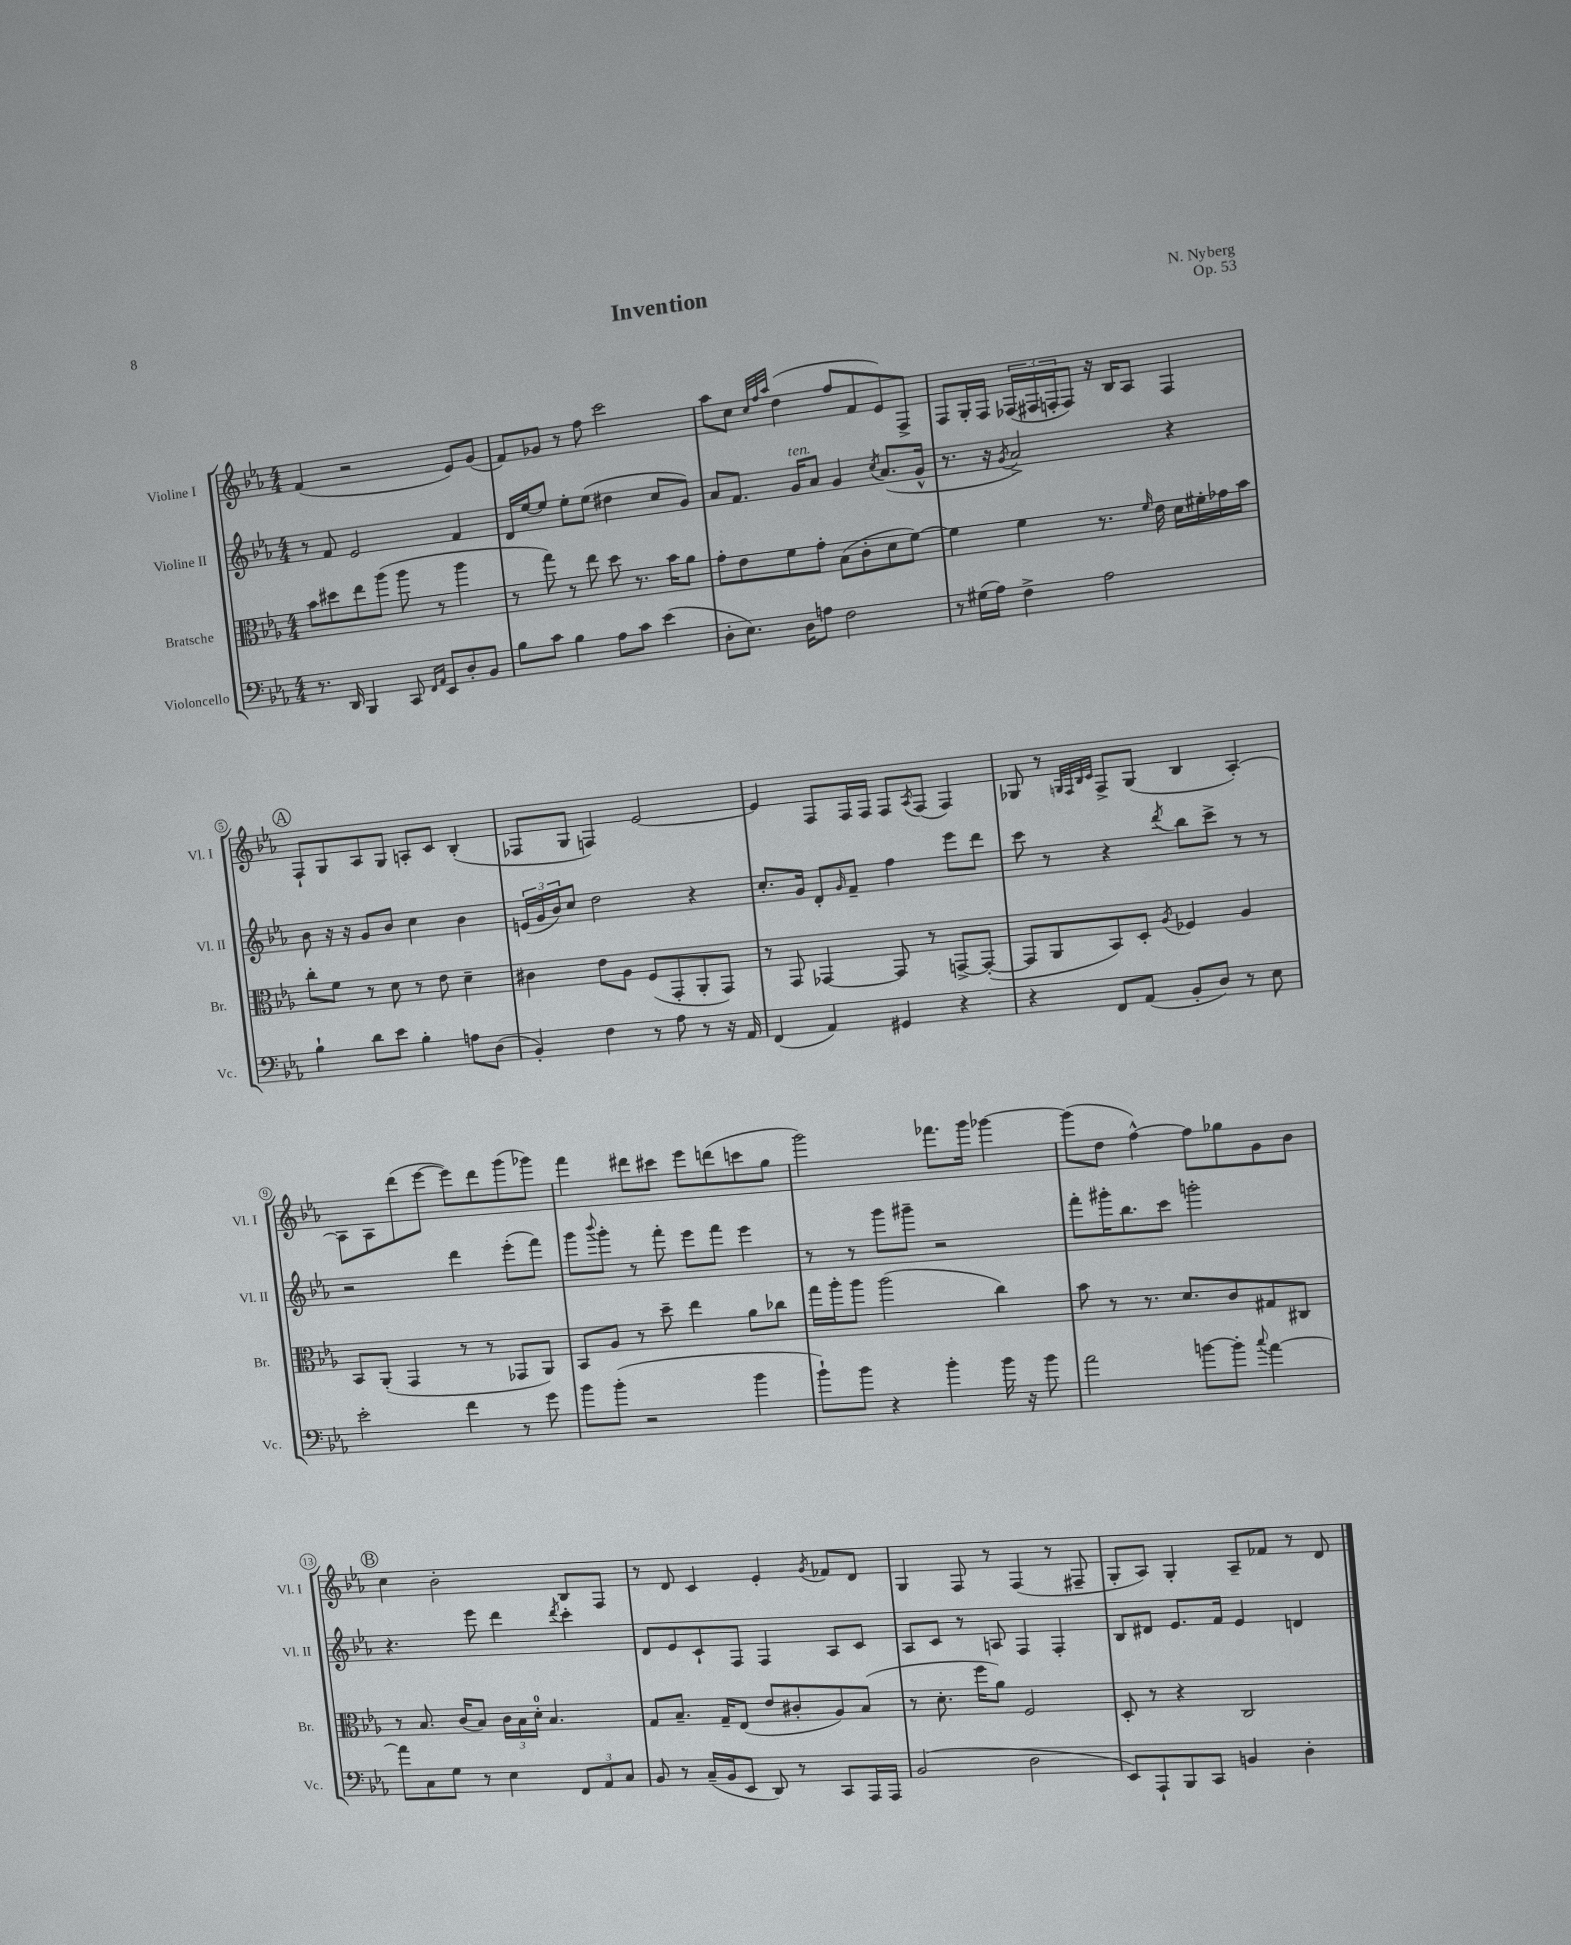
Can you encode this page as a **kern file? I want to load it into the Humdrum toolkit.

**kern	**kern	**kern	**kern
*staff4	*staff3	*staff2	*staff1
*clefF4	*clefC3	*clefG2	*clefG2
*k[b-e-a-]	*k[b-e-a-]	*k[b-e-a-]	*k[b-e-a-]
*M4/4	*M4/4	*M4/4	*M4/4
8.r	8b-\L	8r	(4f/
.	8dd#\	8f/	.
16DD/	.	.	.
4BBB-/	8ee-\	2e-/	2r
.	(8aa-\J	.	.
8CC/	8aa-\	.	.
16qqFF/LL	.	.	.
16qqAA-/JJ	.	.	.
8EE-/L	8r	.	.
8D'/	4aa-\	4f/	8e-/L)
8BB-/J	.	.	(8g/J
=	=	=	=
8B-\L	8r	16d/LL	8f/L)
.	.	[16ee-/J	.
8c\J	8gg\)	8ee-/]J	8g-/J
4B-\	8r	8ee-'\L	8r
.	8ee-\	(8ee-\J	8ff\
8A-\L	8dd\	4dd#\	2ccc\
8c\J	8.r	.	.
(4e-\	.	8cc/L	.
.	16b-\LK	.	.
.	8a-\J	8g/J)	.
=	=	=	=
8D'\L	8g'\L	8a-/L	8aa-\L
8.E-\J)	8e-\	8.f/J	8cc\J
.	.	.	32qqcc/LLL
.	.	.	32qqff/
.	.	.	32qqaa-/JJJ
.	8f\	.	(4dd\
16D\LK	.	16g/LK	.
8A\J	8g'\J	8a-/J	.
2F\	(8B-\L	4g/	8ff/L
.	8c'\	.	8f/
.	.	8qcc/	.
.	8d\	(8.a-/L	8e-/)
.	[8f\J)	.	8F^/J
.	.	16g^^/Jk	.
=	=	=	=
8r	4f\]	8.r	8F/L
(16G#\LL	.	.	16G'/L
16A-\JJ)	.	16r	16F/JJ
.	.	8qg/	.
4F^\	4f\	2a-^/)	(24F-/LL
.	.	.	24F#/
.	.	.	24F'/J
.	.	.	8F/J)
2A-\	8.r	.	16r
.	.	.	16B-/LK
.	.	.	8A-/J
.	16qqf/	.	.
.	16e-\	.	.
.	16d\LL	4r	4F/
.	16f#'\	.	.
.	16g-\	.	.
.	16b-\JJ	.	.
=	=	=	=
4B-`\	8cc'\L	8b-\	8F`/L
.	8f\J	16r	8G/
.	.	16r	.
8d\L	8r	8g/L	8A-/
8e-\J	8d\	8b-/J	8G/J
4B-'\	8r	4cc\	8A'/L
.	8e-\	.	8c/J
8A\L	4d~\	4b-\	(4B-'/
(8D\J	.	.	.
=	=	=	=
4BB-'/)	4c#\	(24e/LL	8F-/L
.	.	24g/	.
.	.	24b-/J)	.
.	.	8cc/J	8G/J
4F\	8e-\L	2dd\	4F/)
.	8A-\J	.	.
8r	(8F/L	.	[2e-/
8A-\	8GG'/	.	.
8r	8AA-'/	4r	.
16r	8GG/J)	.	.
16AA-/	.	.	.
=	=	=	=
(4FF/	8r	8.cc'/L	4e-/]
.	8GG/	.	.
.	.	16g/Jk	.
4AA-/)	[4GG-/	8d'/L	8F/L
.	.	16qqg/	.
.	.	8f~/J	16F/L
.	.	.	16F/JJ
4GG#/	8GG-/]	4ff\	8F/L
.	.	.	8qA-/
.	8r	.	(8F/J
4r	[8GG^/L	8eee-\L	4F/)
.	(8GG'/_J	8ddd\J	.
=	=	=	=
4r	8GG/]L	8ccc\	8G-/
.	8AA-/	8r	8r
.	.	.	32qqG/LLL
.	.	.	32qqF/
.	.	.	32qqB-/
.	.	.	32qqc/JJJ
8FF/L	8BB-/)	4r	8F^/L
(8AA-/J	8D'/J	.	(8G/J
.	8qA-/	8qddd/	.
8BB-'/L	4F-/	8bb-\L	4B-/
8D/J)	.	8ccc^\J	.
8r	4A-/	8r	[4A-'/)
8E-\	.	8r	.
=	=	=	=
2e-'\	8BB-/L	2r	8A-\]L
.	(8AA-'/J	.	8A-\
.	4GG/	.	(8ddd\
.	.	.	[8eee-\J
4f\	8r	4ddd\	8eee-\]L)
.	8r	.	8ddd\
8r	8GG-/L	(8eee-'\L	(8ggg\
8g\	8AA-/J)	8fff\J)	8ggg-\J)
=	=	=	=
8b-\L	8BB-/L	8ggg\L	4fff\
.	.	8qqbbb-/	.
(8b-'\J	8A-/J	8ggg'\J	.
2r	8r	8r	8ddd#\L
.	8dd~\	8fff'\	8ccc#\J
.	4ee-\	8eee-\L	8eee-\L
.	.	8fff\J	(8ddd\
4b-\	8a-\L	4eee-\	8ccc\
.	8cc-\J	.	8gg\J
=	=	=	=
8b-`\L)	16gg\LL	8r	2ggg\)
.	16aa-'\J	.	.
8b-\J	8aa-\J	8r	.
4r	(2aa-\	8ggg\L	.
.	.	8ggg#~\J	.
4b-'\	.	2r	8.fff-\L
.	.	.	16ggg\Jk
16b-\	4cc\)	.	[4ggg-\
16r	.	.	.
8b-\	.	.	.
=	=	=	=
2a-\	8b-\	8fff'\L	(8ggg-\]L
.	8r	16ggg#'\K	8dd\J
.	.	8.bb-\	.
.	8.r	.	[4ff^^\)
.	.	8ccc\J	.
.	8.d/L	.	.
[8b\L	.	2ggg'\	8ff\]L
8b'\]J	8c/	.	8gg-\
8qqcc/	.	.	.
[4a-\	8G#/	.	8g\
.	8C#/J	.	8b-\J
=	=	=	=
8a-\]L	8r	4.r	4cc\
8C\	8.B-/	.	.
8G\J	.	.	2b-'\
.	(16c/LK	.	.
8r	8B-/J)	8eee-\	.
4E-\	24c\LL	4ddd\	.
.	24B-\	.	.
.	24d'\JJ	.	.
.	4.B-/	.	.
.	.	8qddd/	.
12FF/L	.	4ccc'\	8B-/L
12AA-/	.	.	.
.	.	.	8F/J
12C/J	.	.	.
=	=	=	=
8BB-/	8G/L	8d/L	8r
8r	8.B-~/J	8e-/	8d/
(16C~/LL	.	8c`/	4c/
16BB-/J	16G~/LK	.	.
8EE-/J	(8E-/J	8F/J	.
8DD/)	8e-/L	4F/	4e-'/
8r	8c#'/	.	.
.	.	.	8qg/
8CC/L	8A-/)	8A-/L	8f-/L
16AAA-/L	(8B-/J	8c/J	8d/J
16AAA-/JJ	.	.	.
=	=	=	=
(2BB-/	8r	8A-/L	4G/
.	8.d'\	8c/J	.
.	.	8r	8F/
.	16ff\LK	.	.
.	8a-\J)	8A/	8r
2D\	2F/	4F/	(4F/
.	.	4F'/	8r
.	.	.	8F#~/
=	=	=	=
8EE-/L)	8D'/	8B-/L	8G'/L
8AAA-`/	8r	8d#/J	8A-/J)
8BBB-/	4r	8.e-/L	4G'/
8CC/J	.	.	.
.	.	16f/Jk	.
4BB/	2C/	4e-/	8A-~/L
.	.	.	8f-/J
4D'\	.	4d/	8r
.	.	.	8d/
==	==	==	==
*-	*-	*-	*-
